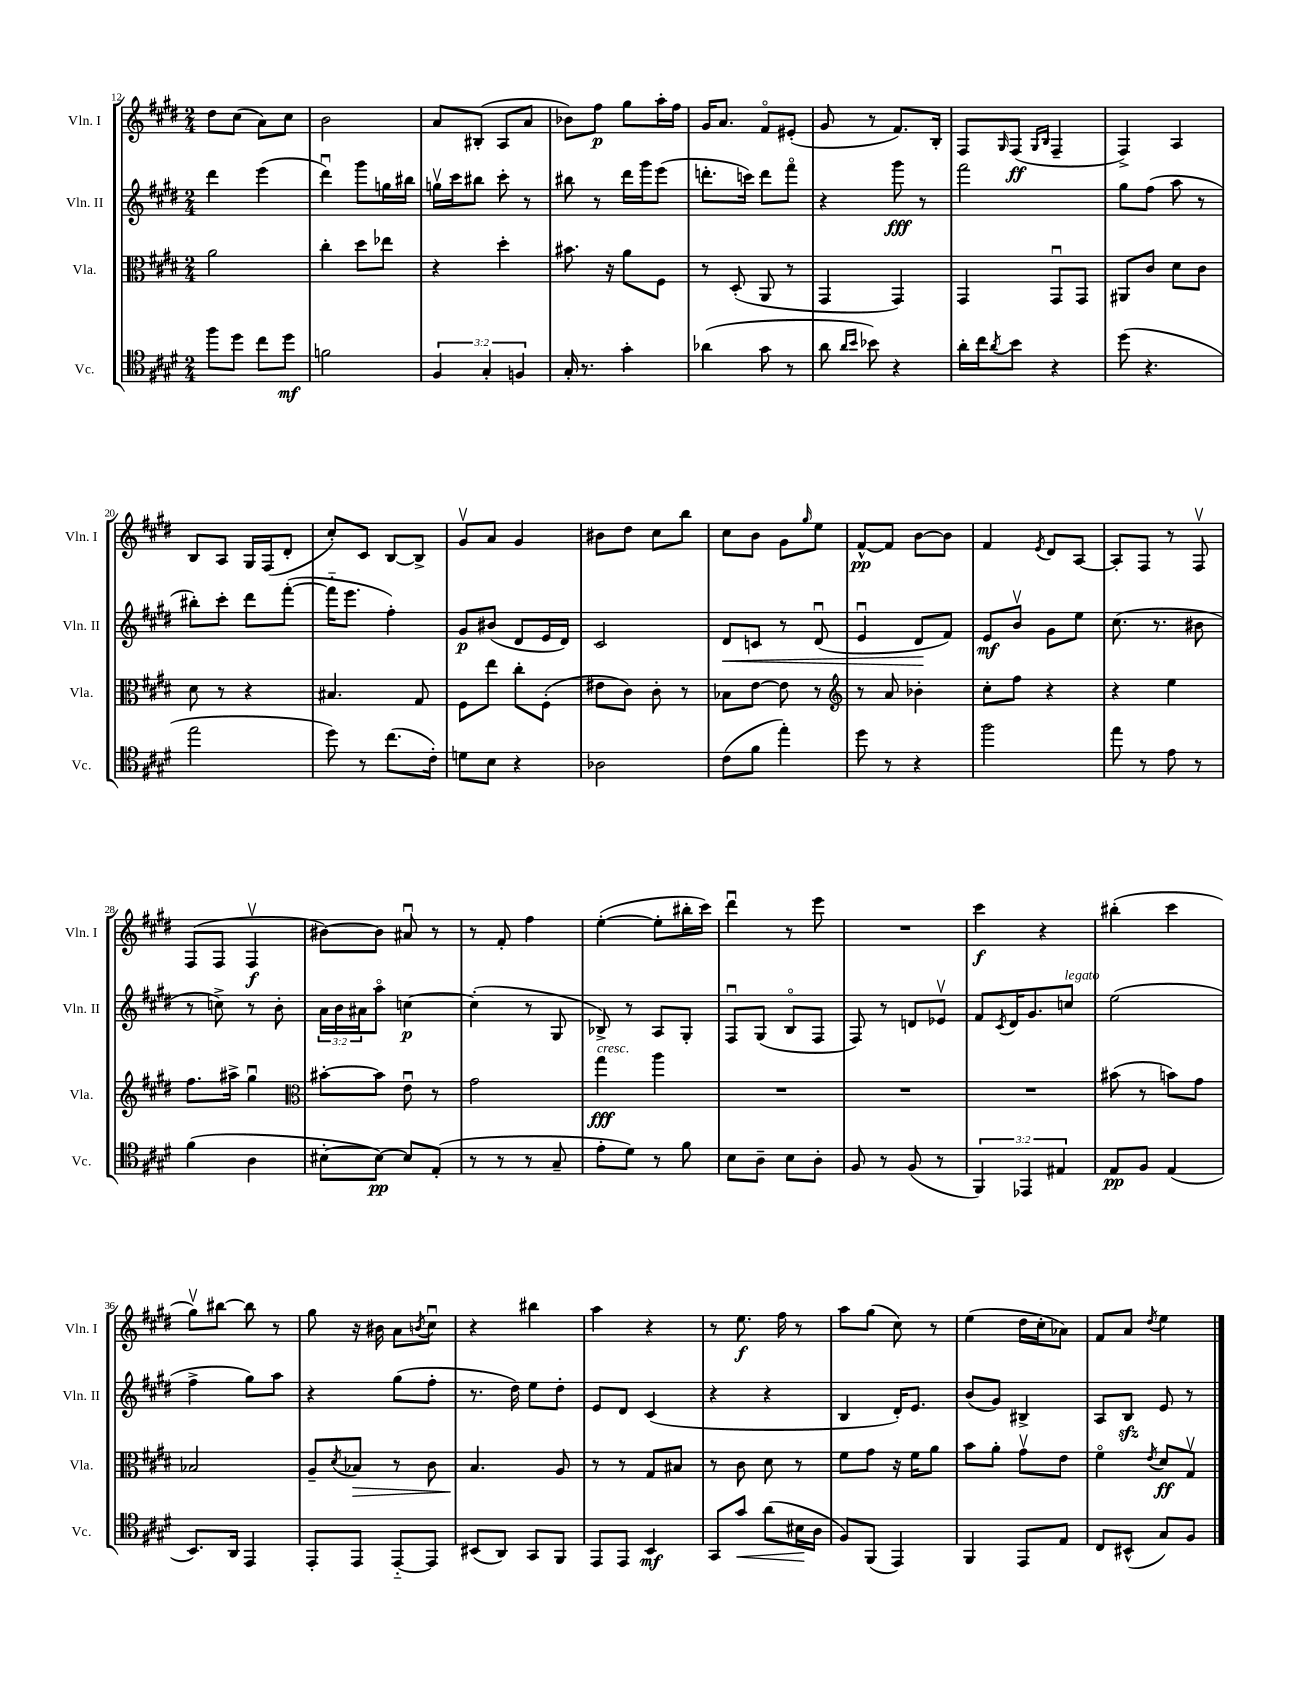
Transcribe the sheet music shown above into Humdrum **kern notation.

**kern	**kern	**kern	**kern
*staff4	*staff3	*staff2	*staff1
*clefC4	*clefC3	*clefG2	*clefG2
*k[f#c#g#d#]	*k[f#c#g#d#]	*k[f#c#g#d#]	*k[f#c#g#d#]
*M2/4	*M2/4	*M2/4	*M2/4
8ff#	2a	4ddd#	8dd#
8dd#	.	.	(8cc#
8cc#	.	(4eee	8a)
8dd#	.	.	8cc#
=	=	=	=
2f	4cc#'	4ddd#u)	2b
.	8dd#	8ggg#	.
.	8ee-	16gg	.
.	.	16bb#	.
=	=	=	=
6F#	4r	16ggv	8a
.	.	16ccc#	.
.	.	8bb#	(8B#'
6G#'	.	.	.
.	4dd#'	8ccc#'	8A
6F	.	.	.
.	.	8r	8a
=	=	=	=
16G#'	8.b#	8bb#	8b-)
8.r	.	.	.
.	.	8r	8ff#
.	16r	.	.
4g#'	8a	16ddd#	8gg#
.	.	16ggg#	.
.	8F#	(8eee	16aa'
.	.	.	16ff#
=	=	=	=
(4a-	8r	8.ddd'	16g#
.	.	.	8.a
.	(8D#'	.	.
.	.	16ccc)	.
8g#	8AA	8ddd	8f#o
8r	8r	8fff#o	(8e#'
=	=	=	=
8a	4GG#	4r	8g#
16qqa	.	.	.
16qqb	.	.	.
8b-)	.	.	8r
4r	4GG#)	8ggg#	8.f#)
.	.	8r	.
.	.	.	16B'
=	=	=	=
16a'	4GG#	2fff#	8F#
16cc#	.	.	.
8qa	.	.	16qqG#
8b	.	.	(8F#
.	.	.	16qqG#
.	.	.	16qqB
4r	8GG#u	.	4F#~
.	8GG#	.	.
=	=	=	=
(8dd#	8AA#	8gg#	4F#^)
4.r	8c#	(8ff#	.
.	8d#	8aa	4A
.	8c#	8r	.
=	=	=	=
2ee	8d#	8bb#')	8B
.	8r	8ccc#'	8A
.	4r	8ddd#	16G#
.	.	.	(16F#
.	.	([8fff#'	8d#'
=	=	=	=
8dd#)	4.B#	16fff#'~]	8cc#')
.	.	8.eee	.
8r	.	.	8c#
(8.cc#	.	4ff#')	[8B
.	8G#	.	8B^]
16c#')	.	.	.
=	=	=	=
8d	8F#	8g#	8g#v
8B	8ee	(8b#	8a
4r	8cc#'	8d#	4g#
.	(8F#'	16e	.
.	.	16d#)	.
=	=	=	=
2A-	8e#	2c#	8b#
.	8c#)	.	8dd#
.	8c#'	.	8cc#
.	8r	.	8bb
=	=	=	=
(8c#	8B-	8d#	8cc#
8f#	[8e	8c	8b
4ee')	8e]	8r	8g#
.	.	.	16qqgg#
.	8r	(8d#u	8ee
=	=	=	=
*	*clefG2	*	*
8dd#	8r	4eu	[8f#^^
8r	8a	.	8f#]
4r	4b-'	8d#	[8b
.	.	8f#)	8b]
=	=	=	=
2ff#	8cc#'	8e	4f#
.	8ff#	8bv	.
.	.	.	8qe
.	4r	8g#	8d#
.	.	8ee	[8A
=	=	=	=
8ee	4r	(8.cc#	8A']
8r	.	.	8F#
.	.	8.r	.
8e	4ee	.	8r
8r	.	8b#	8F#v
=	=	=	=
(4f#	8.ff#	8r	(8F#
.	.	8cc^)	8F#
.	16aa#^	.	.
4A	4gg#u	8r	4F#v
.	.	8b'	.
=	=	=	=
*	*clefC3	*	*
[8B#'	[8b#'	24a	[8b#)
.	.	24b	.
.	.	24a#	.
8B#_)	8b#]	8aao	8b#]
8B#]	8eu	[4cc	8a#u
(8E'	8r	.	8r
=	=	=	=
8r	2g#	(4cc']	8r
8r	.	.	8f#'
8r	.	8r	4ff#
8G#~	.	8G#	.
=	=	=	=
8e'	4gg#	8B-^)	([4ee'
8d#)	.	8r	.
8r	4aa	8A	8ee']
8f#	.	8G#'	16bb#'
.	.	.	16ccc#)
=	=	=	=
8B	2r	8F#u	4ddd#u
8A~	.	(8G#	.
8B	.	8Bo	8r
8A'	.	8F#	8eee
=	=	=	=
8F#	2r	8F#)	2r
8r	.	8r	.
(8F#	.	8d	.
8r	.	8e-v	.
=	=	=	=
6FF#)	2r	8f#	4ccc#
.	.	8qc#	.
.	.	16d#	.
6EE-	.	.	.
.	.	8.g#	.
.	.	.	4r
6E#	.	.	.
.	.	8cc	.
=	=	=	=
8E	(8b#	(2ee	(4bb#'
8F#	8r	.	.
(4E	8b)	.	4ccc#
.	8g#	.	.
=	=	=	=
8.BB)	2B-	4ff#^	8gg#v)
.	.	.	[8bb#
16AA	.	.	.
4EE	.	8gg#)	8bb#]
.	.	8aa	8r
=	=	=	=
8EE'	8A~	4r	8gg#
.	8qd#	.	.
8EE	8B-	.	16r
.	.	.	16b#
[8EE'~	8r	(8gg#	8a
.	.	.	8qb
8EE]	8c#	8ff#'	8cc#u
=	=	=	=
(8BB#	4.B	8.r	4r
8AA)	.	.	.
.	.	16dd#)	.
8GG#	.	8ee	4bb#
8FF#	8A	8dd#'	.
=	=	=	=
8EE	8r	8e	4aa
8EE	8r	8d#	.
4BB	8G#	(4c#	4r
.	8B#	.	.
=	=	=	=
8GG#	8r	4r	8r
8g#	8c#	.	8.ee
(8a	8d#	4r	.
.	.	.	16ff#
16B#	8r	.	8r
16A	.	.	.
=	=	=	=
8F#)	8f#	4B	8aa
(8FF#	8g#	.	(8gg#
4EE)	16r	16d#')	8cc#)
.	16f#	8.e	.
.	8a	.	8r
=	=	=	=
4FF#	8b	(8b	(4ee
.	8a'	8g#)	.
8EE	8g#v	4B#^	16dd#
.	.	.	16cc#'
8E	8e	.	8a-)
=	=	=	=
8C#	4f#o	8A	8f#
(8BB#^^	.	8B	8a
.	8qe	.	8qdd#
8G#)	8d#	8e	4ee
8F#	8G#v	8r	.
==	==	==	==
*-	*-	*-	*-
